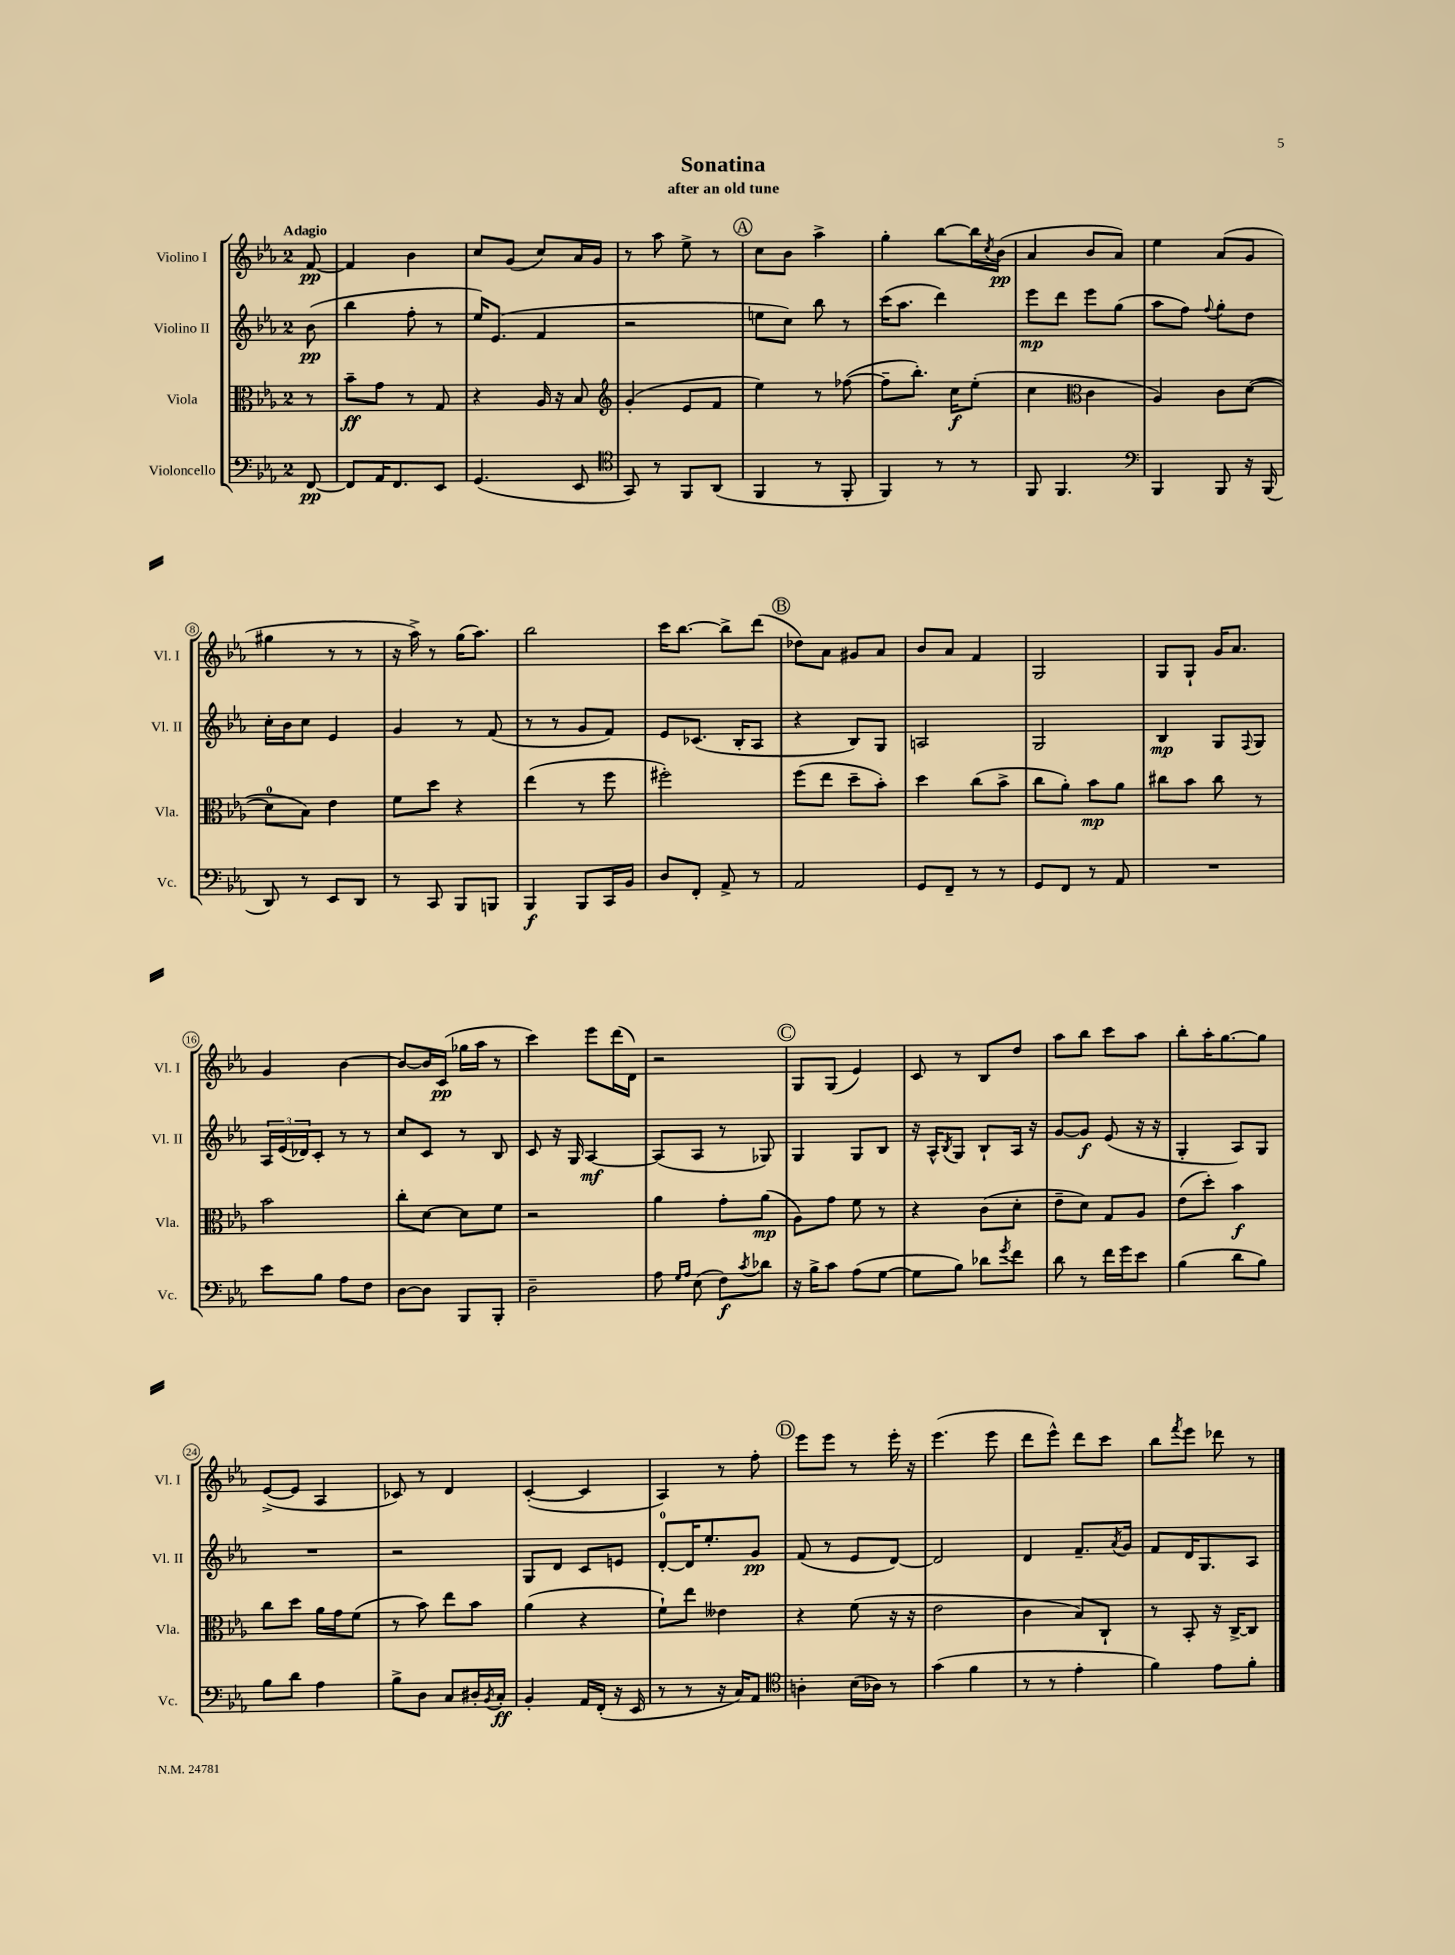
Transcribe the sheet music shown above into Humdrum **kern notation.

**kern	**kern	**kern	**kern
*staff4	*staff3	*staff2	*staff1
*clefF4	*clefC3	*clefG2	*clefG2
*k[b-e-a-]	*k[b-e-a-]	*k[b-e-a-]	*k[b-e-a-]
*M2/4	*M2/4	*M2/4	*M2/4
[8FF	8r	(8b-	[8f
=	=	=	=
8FF]	8b-~	4bb-	4f]
16AA-	8g	.	.
8.FF	.	.	.
.	8r	8ff'	4b-
8EE-	8G	8r	.
=	=	=	=
(4.GG	4r	16ee-)	8cc
.	.	(8.e-	.
.	.	.	(8g
.	16A-	4f	8cc)
.	16r	.	.
8EE-	8B-	.	16a-
.	.	.	16g
=	=	=	=
*clefC4	*clefG2	*	*
8GG)	(4g'	2r	8r
8r	.	.	8aa-
8FF	8e-	.	8ee-^
(8AA-	8f	.	8r
=	=	=	=
4FF	4ee-)	8ee	8cc
.	.	8cc)	8b-
8r	8r	8bb-	4aa-^
8FF'	([8ff-	8r	.
=	=	=	=
4FF)	8ff-~]	(16ccc	4gg'
.	.	8.aa-	.
.	8.bb-')	.	.
8r	.	4ddd)	[8bb-
.	16cc	.	.
8r	(8ee-'	.	16bb-]
.	.	.	8qcc
.	.	.	(16b-
=	=	=	=
8FF	4cc	8eee-	4a-
4.FF	.	8ddd	.
*	*clefC3	*	*
.	4c	8eee-	8b-
.	.	(8gg	8a-)
=	=	=	=
*clefF4	*	*	*
4BBB-	4A-)	8aa-	4ee-
.	.	8ff)	.
.	.	8qqff	.
8BBB-	8c	8gg'	(8a-
16r	([8d	8dd	8g
(16BBB-	.	.	.
=	=	=	=
8DD)	8d]	16cc'	4gg#
.	.	16b-	.
8r	8B-)	8cc	.
8EE-	4e-	4e-	8r
8DD	.	.	8r
=	=	=	=
8r	8f	4g	16r
.	.	.	16aa-^)
8CC	8dd	.	8r
8BBB-	4r	8r	(16gg
.	.	.	8.aa-)
8BBB	.	(8f	.
=	=	=	=
4BBB-	(4ee-	8r	2bb-
.	.	8r	.
8BBB-	8r	8g	.
16CC	8ff	8f)	.
16BB-	.	.	.
=	=	=	=
8D	2ff#')	8e-	16ccc
.	.	.	[8.bb-
8FF'	.	(8.c-	.
8AA-^	.	.	8bb-^]
.	.	16B-'	.
8r	.	8A-	(8ddd
=	=	=	=
2AA-	(8ff	4r	8dd-)
.	8ee-	.	8a-
.	8dd~	8B-)	8g#
.	8b-')	8G	8a-
=	=	=	=
8GG	4dd	2A	8b-
8FF~	.	.	8a-
8r	(8cc	.	4f
8r	8b-^	.	.
=	=	=	=
8GG	8cc	2G	2G
8FF	8a-')	.	.
8r	8b-	.	.
8AA-	8a-	.	.
=	=	=	=
2r	8cc#	4B-	8G
.	8b-	.	8G`
.	8cc#	8G	16g
.	.	.	8.a-
.	.	8qqF	.
.	8r	8G	.
=	=	=	=
8e-	2b-	24A-	4g
.	.	(24e-	.
.	.	24d-)	.
8B-	.	8c'	.
8A-	.	8r	[4b-
8F	.	8r	.
=	=	=	=
[8D	8cc'	8cc	8b-_
8D]	[8d	8c	16b-]
.	.	.	(16c
8BBB-	8d]	8r	16gg-
.	.	.	16aa-
8BBB-'	8f	8B-	8r
=	=	=	=
2D~	2r	8c	4ccc)
.	.	16r	.
.	.	16G	.
.	.	[4A-	8eee-
.	.	.	(16ddd
.	.	.	16d)
=	=	=	=
8A-	4a-	(8A-]	2r
16qqG	.	.	.
16qqA-	.	.	.
(8E-	.	8A-	.
8F)	8g'	8r	.
8qc	.	.	.
8d-	(8a-	8G-)	.
=	=	=	=
16r	8A-)	4G	8G
16B-^	.	.	.
8c	8g	.	(8G
(8A-	8f	8G	4e-)
[8G	8r	8B-	.
=	=	=	=
8G]	4r	16r	8c
.	.	16A-^^	.
.	.	8qB-	.
8B-)	.	8G	8r
8d-	(8c	8B-`	8B-
8qg	.	.	.
8f	8d'	16A-	8dd
.	.	16r	.
=	=	=	=
8d	8e-~	[8g	8aa-
8r	8d)	8g]	8bb-
16f	8G	(8e-	8ccc
16g	.	.	.
8e-	8A-	16r	8aa-
.	.	16r	.
=	=	=	=
(4B-	(8e-	4G'	8bb-'
.	8dd')	.	16aa-'
.	.	.	[8.gg
8d	4b-	8A-)	.
8B-)	.	8G	8gg]
=	=	=	=
8B-	8cc	2r	([8e-^
8d	8dd	.	8e-]
4A-	16a-	.	4A-
.	16g	.	.
.	(8f	.	.
=	=	=	=
8B-^	8r	2r	8c-)
8D	8b-)	.	8r
8C	8ee-	.	4d
16D#'	8b-	.	.
8qBB-	.	.	.
16C'	.	.	.
=	=	=	=
4BB-'	(4a-	8G	([4c'
.	.	8d	.
16AA-	4r	8c	4c]
(16FF'	.	.	.
16r	.	8e	.
16EE-	.	.	.
=	=	=	=
8r	8f`)	[8d'	4A-)
8r	8ee-	16d]	.
.	.	8.ee-'	.
16r	4e--	.	8r
16C)	.	.	.
8AA-	.	8g	8ff'
=	=	=	=
*clefC4	*	*	*
4A'	4r	(8f	8eee-
.	.	8r	8eee-
(16B-	(8f	8e-	8r
16A-)	.	.	.
8r	16r	[8d)	16eee-'
.	16r	.	16r
=	=	=	=
(4g	2e-	2d]	(4.eee-
4f	.	.	.
.	.	.	8eee-
=	=	=	=
8r	4c	4d	8ddd
8r	.	.	8eee-^^)
4e-'	8B-)	8.f~	8ddd
.	8C`	.	8ccc
.	.	8qa-	.
.	.	16g	.
=	=	=	=
4f)	8r	8f	8bb-
.	.	.	8qfff
.	8BB-'	16d	8eee-
.	.	8.G	.
8e-	16r	.	8ddd-
.	[16C^	.	.
8f'	8C]	8A-	8r
==	==	==	==
*-	*-	*-	*-
